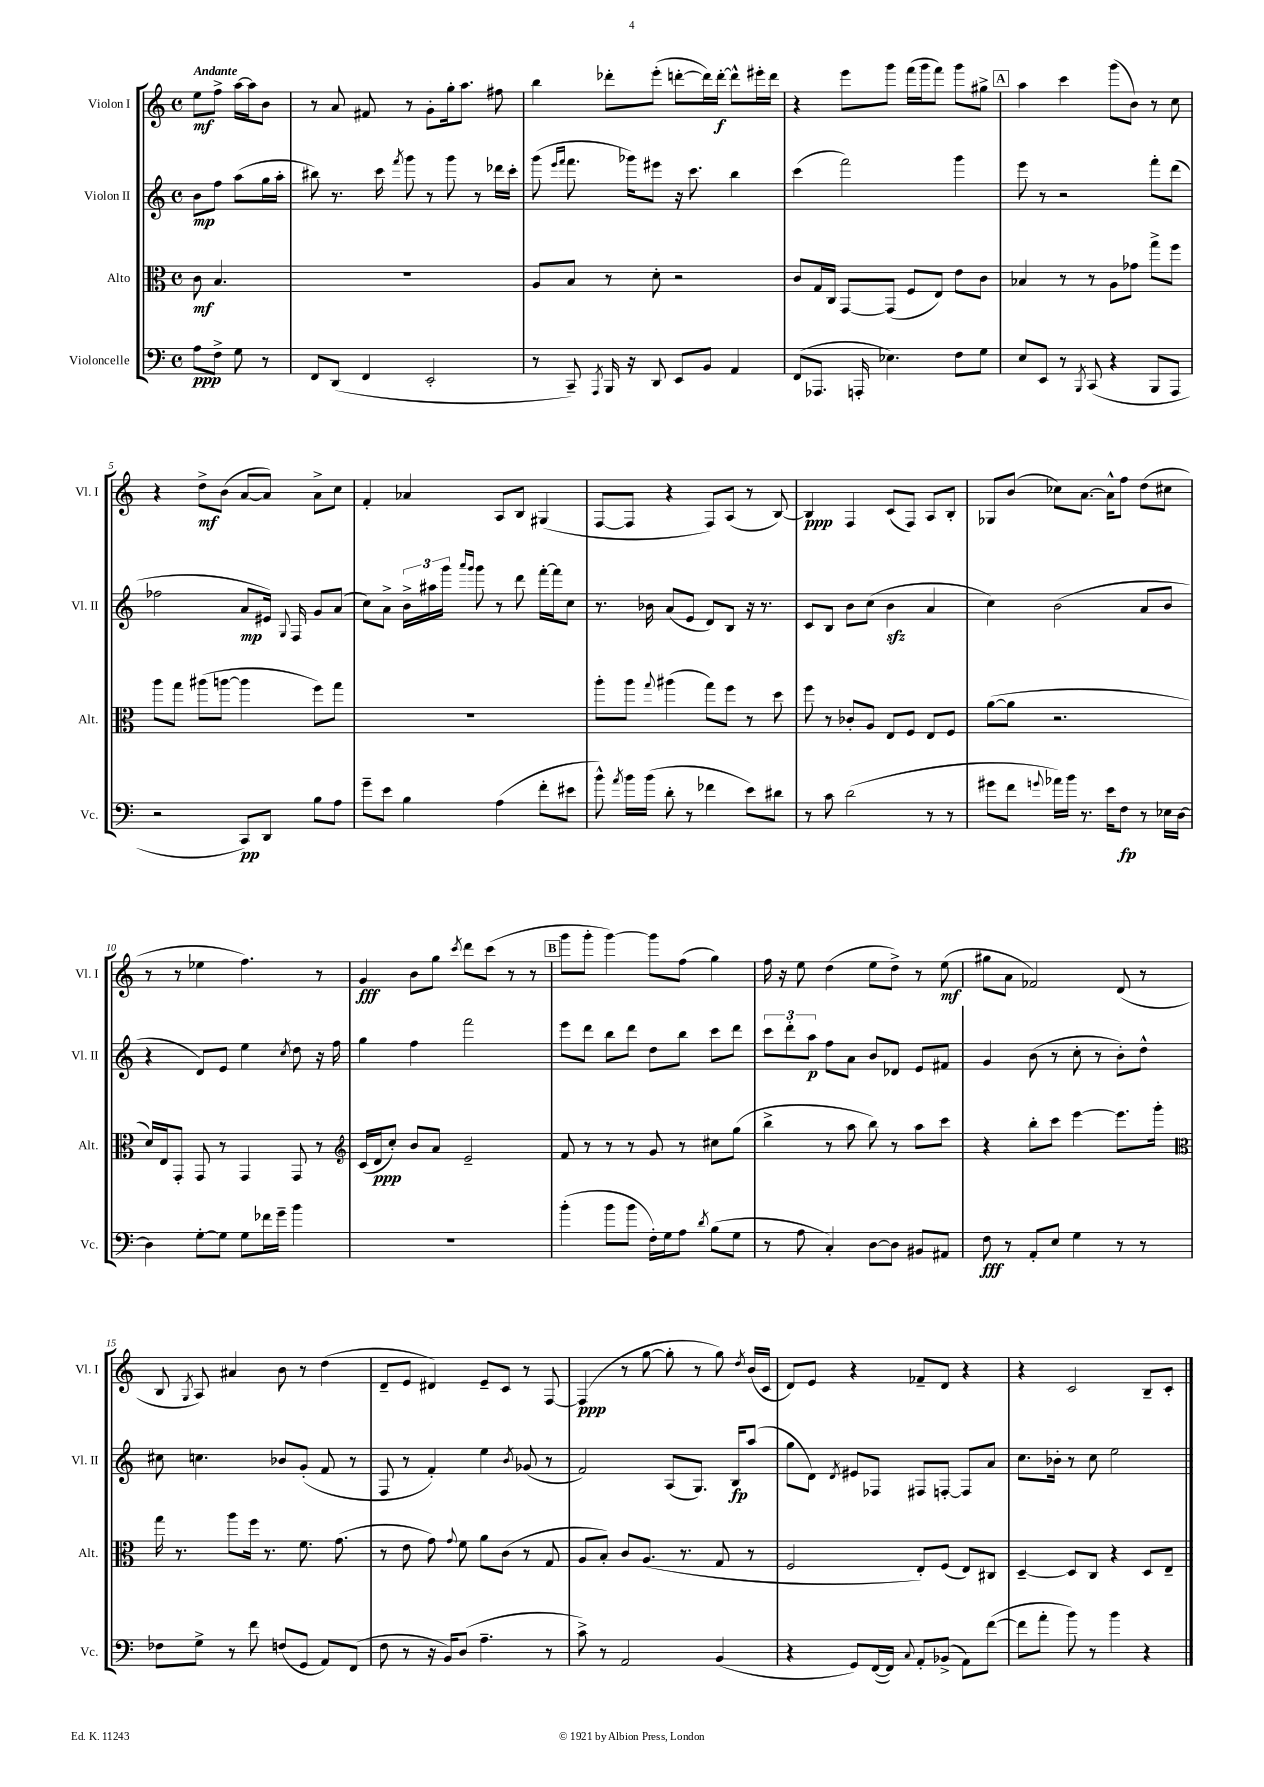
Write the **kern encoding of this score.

**kern	**kern	**kern	**kern
*staff4	*staff3	*staff2	*staff1
*clefF4	*clefC3	*clefG2	*clefG2
*k[]	*k[]	*k[]	*k[]
*M4/4	*M4/4	*M4/4	*M4/4
*met(c)	*met(c)	*met(c)	*met(c)
8A	8c	8b	8ee
8F^	4.B	8ff	8ff^
8G	.	(8aa	[16aa
.	.	.	16aa]
8r	.	16gg	8b
.	.	16aa'	.
=	=	=	=
8FF	1r	8bb#)	8r
(8DD	.	8.r	8a
4FF	.	.	8f#
.	.	16ccc	.
.	.	8qfff	.
.	.	8ggg	8r
2EE'	.	8r	8g'
.	.	8ggg	16gg'
.	.	.	8.aa
.	.	8r	.
.	.	16ddd-	8ff#
.	.	16ccc'	.
=	=	=	=
8r	8A	(8ggg	4bb
.	.	16qqeee	.
.	.	16qqfff	.
8CC~)	8B	8.fff	.
8qAAA	.	.	.
16BBB	8r	.	8ddd-'
16r	.	16ggg-)	.
8DD	8d'	8eee#	(8eee'
8EE	2r	16r	[8ddd'
.	.	8.ccc	.
8BB	.	.	16ddd])
.	.	.	[16ddd'
4AA	.	4bb	8ddd^^]
.	.	.	16eee#'
.	.	.	16ddd
=	=	=	=
(8FF	8c	(4ccc	4r
8.AAA-	16G	.	.
.	16C	.	.
.	[8GG	2fff)	8eee
16AAA'	.	.	.
4.E-)	(8GG]	.	8ggg
.	8F	.	(16fff
.	.	.	16ggg
.	8E)	.	8fff)
8F	8e	4ggg	8ggg
8G	8c	.	8gg#^
=	=	=	=
8E	4B-	8eee	4aa
8EE	.	8r	.
8r	8r	2r	4ccc
8qBBB	.	.	.
(8CC	8r	.	.
4r	8A	.	(8ggg
.	8g-	.	8b)
8BBB	8gg^	8fff'	8r
8AAA	8ff	(8ddd	8cc
=	=	=	=
2r	8aa	2ff-	4r
.	8gg	.	.
.	(8aa#	.	8dd^
.	[8aa	.	(8b
8CC)	4aa]	8a	[8a
8DD	.	16e#)	8a])
.	.	8qqG	.
.	.	16F	.
8B	8ff)	8g	8a^
8A	8gg	(8a	8cc
=	=	=	=
8g~	1r	8cc)	4f'
8e	.	8a^	.
4B	.	24b^	4a-
.	.	24aa#	.
.	.	24ggg	.
.	.	16qqaaa	.
.	.	16qqggg	.
.	.	8ggg	.
(4A	.	8r	8A
.	.	8ddd	8B
8f'	.	[16fff'	(4G#
.	.	16fff]	.
8e#	.	8cc	.
=	=	=	=
8b^^)	8aa'	8.r	[8F
8qa	.	.	.
16b	8aa	.	8F]
(16b	.	16b-	.
.	8qqgg	.	.
8d'	(4aa#	(8a	4r
8r	.	8e	.
4f-	8gg)	8d)	8F)
.	8ff	8B	(8A
8e)	8r	16r	8r
.	.	8.r	.
8d#	8dd	.	[8B)
=	=	=	=
8r	8ff	8c	4B]
8c	8r	8B	.
(2d	8c-'	8b	4F
.	8A	(8cc	.
.	8E	4b	(8c
.	8F	.	8F)
8r	8E	4a	8A
8r	8F	.	8B'
=	=	=	=
8g#	([8a	4cc)	8G-
8f	8a]	.	(8b
8qqg	.	.	.
16a-)	2.r	(2b	8cc-)
16b	.	.	.
8.r	.	.	[8.a
16e	.	.	16a^^]
8F	.	.	8ff
8r	.	8a	(8dd
16E-	.	8b	8cc#
[16D	.	.	.
=	=	=	=
4D]	16d)	4r	8r
.	16E	.	.
.	8GG'	.	8r
[8G'	8GG	8d)	4ee-
8G]	8r	8e	.
8G	4GG	4ee	4.ff)
16f-	.	.	.
16g~	.	.	.
.	.	8qcc	.
4b	8GG	8dd	.
.	8r	16r	8r
.	.	16ff	.
=	=	=	=
*	*clefG2	*	*
1r	(16c	4gg	4g
.	16d	.	.
.	8cc')	.	.
.	8b	4ff	8b
.	8a	.	8gg
.	.	.	8qccc
.	2e~	2fff	8ddd
.	.	.	(8ccc
.	.	.	8r
.	.	.	8r
=	=	=	=
(4b'	8f	8eee	8ggg
.	8r	8ddd	8ggg'
8b	8r	8bb	[4ggg)
8b	8r	8ddd	.
16F')	8g	8dd	8ggg]
16G	.	.	.
8A	8r	8bb	(8ff
8qd	.	.	.
(8B	8cc#	8ccc	4gg)
8G	(8gg	8ddd	.
=	=	=	=
8r	4bb^	12ccc	16ff
.	.	.	16r
.	.	12ddd'	.
8A	.	.	8ee
.	.	12aa	.
4C')	8r	8ff	(4dd
.	8aa	8a	.
[8D	8bb)	8b	8ee
8D]	8r	8d-	8dd^)
8BB#	8aa	8e	8r
8AA#	8ccc	8f#	(8ee
=	=	=	=
8F	4r	4g	8gg#
8r	.	.	8a
8AA'	8bb'	(8b	2f-)
8E	8ccc	8r	.
4G	[4eee	8cc'	.
.	.	8r	.
8r	8.eee]	8b')	(8d
8r	.	8dd^^	8r
.	16ggg'	.	.
=	=	=	=
*	*clefC3	*	*
8F-	16gg	8cc#	8B
.	8.r	.	.
.	.	.	8qG
8G^	.	4.cc	8A)
8r	8aa	.	4a#
8f	16ff	.	.
.	8.r	.	.
(8F	.	8b-	8b
8GG	8.f	(8g'	8r
8AA)	.	8f	(4dd
.	(8.g	.	.
(8FF	.	8r	.
=	=	=	=
8F	8r	8F	8d~
8r	8e	8r	8e
16r	8g)	4f')	4d#)
16BB)	.	.	.
.	8qqg	.	.
(8D	8f	.	.
4.A~	8a	4ee	8e~
.	(8c	.	8c
.	.	8qb	.
.	8r	(8g-	8r
8r	8G	8r	[8F
=	=	=	=
8c^)	8A	2f)	(4F]
8r	8B')	.	.
2AA	8c	.	8r
.	(8.A	.	[8gg
.	.	(8A	8gg']
.	8.r	.	.
.	.	8.G)	8r
(4BB	8G	.	8gg)
.	.	16B	.
.	.	.	8qdd
.	8r	(8aa	(16b
.	.	.	16c
=	=	=	=
4r	2F	8gg	8d)
.	.	8d)	8e
.	.	8qd	.
8GG)	.	8e#	4r
([16FF	.	8F-	.
16FF])	.	.	.
8qqC	.	.	.
8AA'	8E')	8F#	8f-~
(8BB-^	(8F	[8F'	8d
8AA)	8E)	8F]	4r
([8f	8C#	8a	.
=	=	=	=
8f]	[4D~	8.cc	4r
8a'	.	.	.
.	.	16b-'	.
8b)	8D]	8r	2c
8r	8C	8cc	.
4b	4r	2ee	.
4r	8D	.	8B~
.	8E~	.	8c'
==	==	==	==
*-	*-	*-	*-
